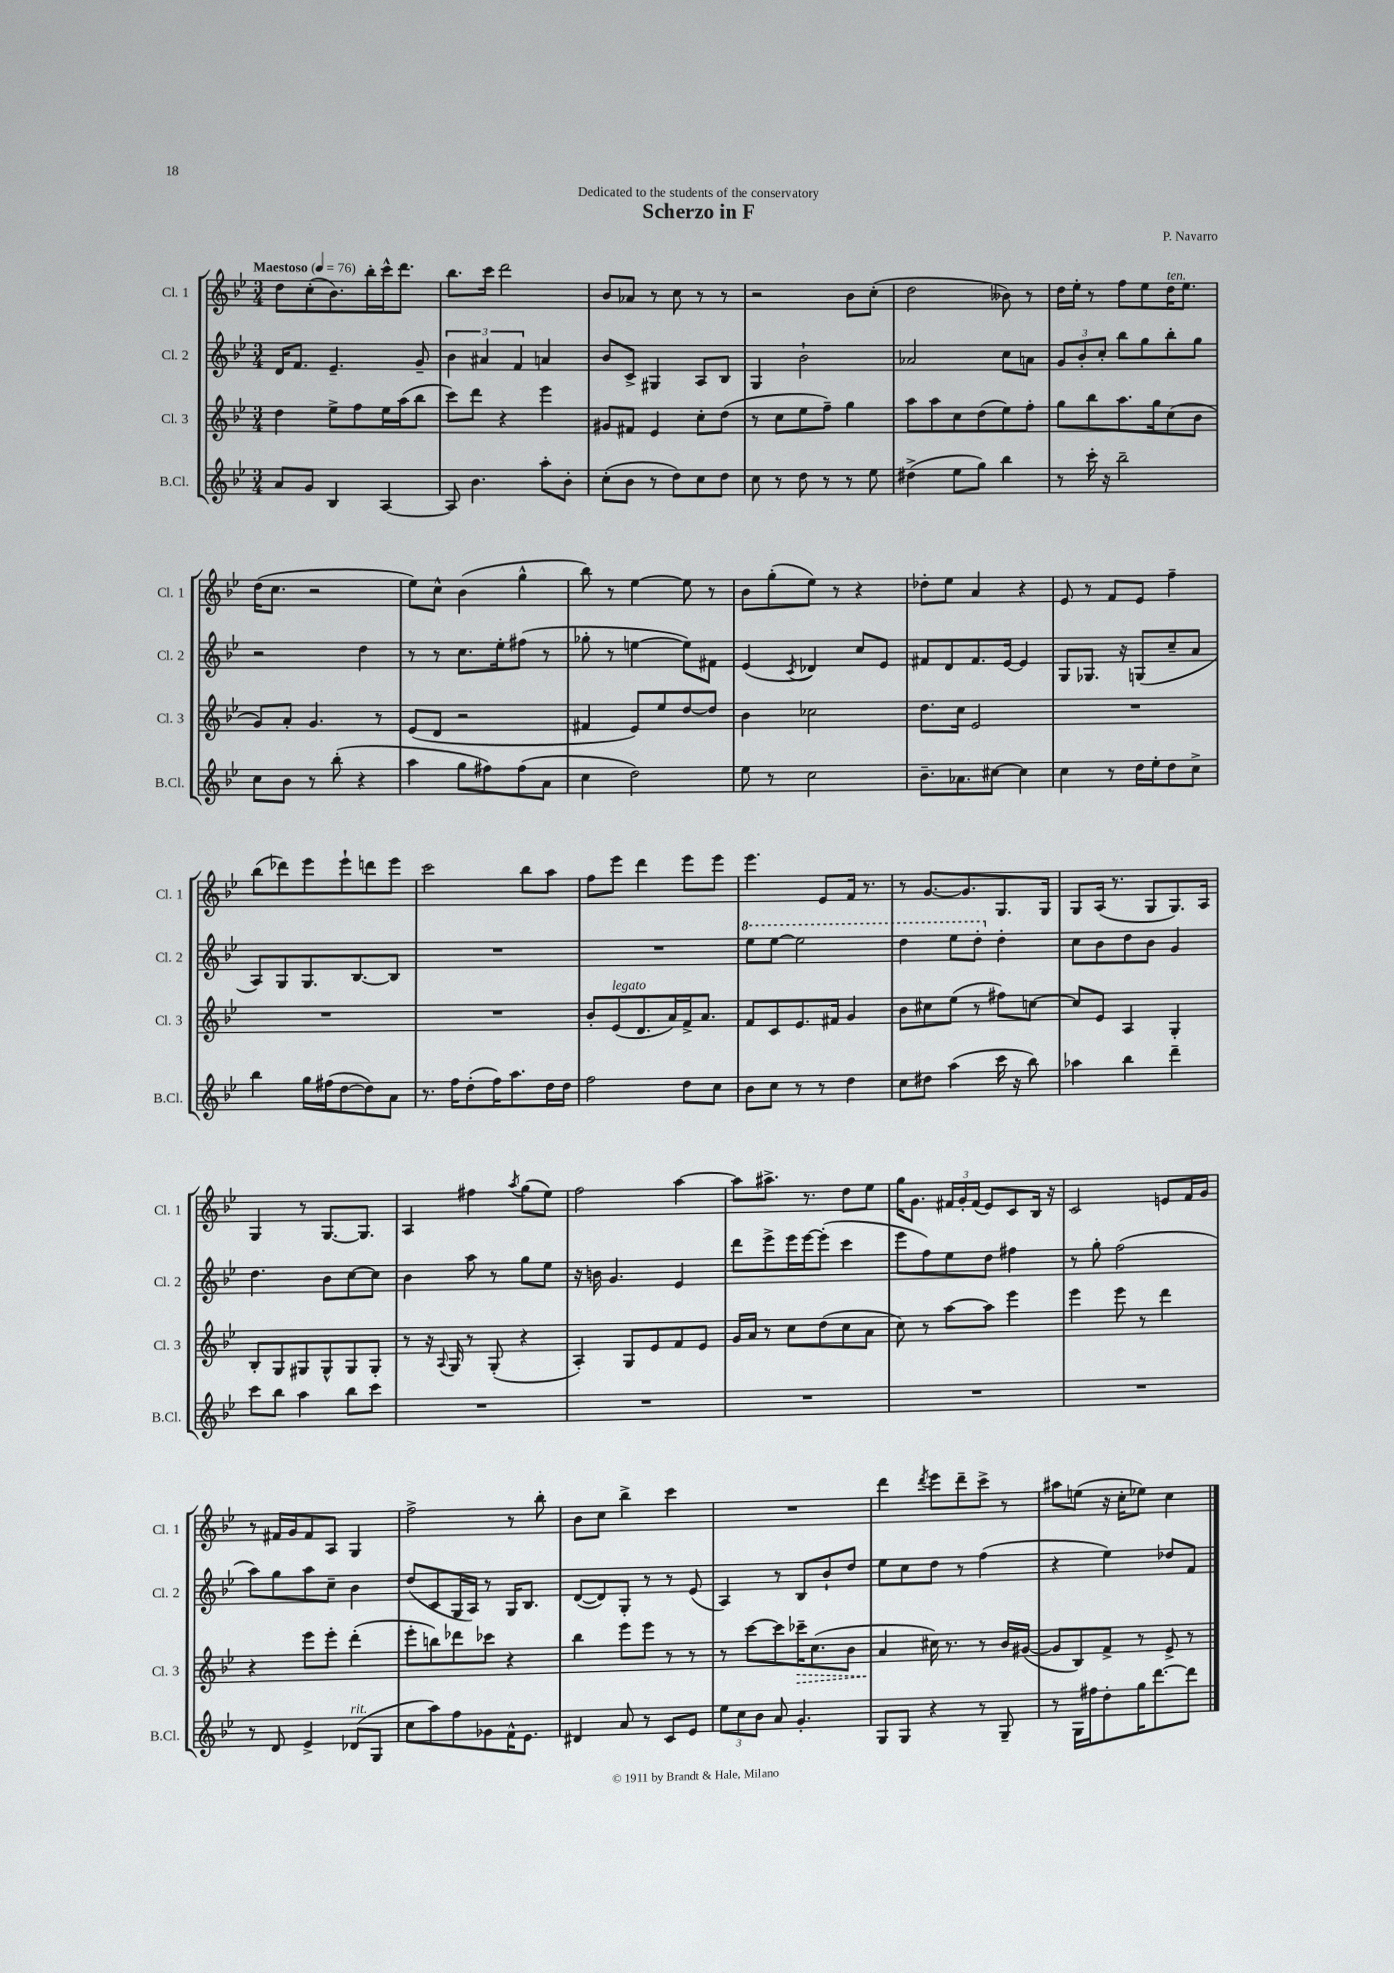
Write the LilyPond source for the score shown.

\header { title = "Scherzo in F" composer = "P. Navarro" dedication = "Dedicated to the students of the conservatory" }
<<
\new StaffGroup <<
\new Staff = "s0" \with { instrumentName = "Cl. 1" shortInstrumentName = "Cl. 1" } {
    \clef treble \key bes \major \numericTimeSignature \time 3/4 \tempo "Maestoso" 4 = 76
    \autoBeamOff d''8[ c''8-.( bes'8.) bes''16-. c'''16-^ d'''8.] |
    bes''8.[ c'''16] d'''2 |
    bes'8[ aes'8] r8 c''8 r8 r8 |
    r2 bes'8[ c''8]-.( |
    d''2 beses'8) r8 |
    d''16[ ees''16]-. r8 f''8[ ees''8 d''16^\markup { \italic "ten." } ees''8.] |
    d''16[( c''8.] r2 |
    ees''8[) c''8]-^ bes'4( g''4-^ |
    bes''8) r8 ees''4~ ees''8 r8 |
    bes'8[ g''8-.( ees''8]) r8 r4 |
    des''8[-. ees''8] a'4 r4 |
    ees'8 r8 f'8[ ees'8] f''4-- |
    bes''8[( des'''8) ees'''8 ees'''8-! d'''8 ees'''8] |
    c'''2 bes''8[ a''8] |
    f''8[ ees'''8] d'''4 ees'''8[ ees'''8] |
    ees'''4. ees'8[ f'16] r8. |
    r8 g'8.[~ g'8. g8. g16] |
    g8[ a16]( r8. g8[ g8.) a16] |
    g4 r8 g8.[~ g8.] |
    a4 fis''4 \acciaccatura { a''8 } g''8[( ees''8]) |
    f''2 a''4~ |
    a''8[ ais''8.]-> r8. d''8[ ees''8] |
    g''16[ g'8.] \tuplet 3/2 { fis'16[ g'16-. fis'16]( } ees'8[) c'8 bes16] r16 |
    c'2 e'8[ f'16 g'16] |
    r8 fis'16[ g'16 fis'8 a8] g4 |
    f''2-> r8 bes''8-. |
    bes'8[ c''8] bes''4-> c'''4 |
    R2. |
    d'''4 \acciaccatura { d'''8 } ees'''8[ d'''8-- c'''8]-> r8 |
    ais''8[ e''8]( r16 c''16[-. ees''8]) c''4 \bar "|." |
}
\new Staff = "s1" \with { instrumentName = "Cl. 2" shortInstrumentName = "Cl. 2" } {
    \clef treble \key bes \major \numericTimeSignature \time 3/4
    \autoBeamOff d'16[ f'8.] ees'4.-- g'8-- |
    \tuplet 3/2 { bes'4 ais'4 f'4 } a'4 |
    bes'8[ c'8]-> gis4 a8[ bes8] |
    g4 bes'2-! |
    aes'2 c''8[ a'8] |
    \tuplet 3/2 { g'8[ bes'8-. c''8]-. } bes''8[ g''8 bes''8-. g''8] |
    r2 d''4 |
    r8 r8 c''8.[ ees''16-. fis''8]( r8 |
    ges''8-. r8 e''4~ e''8[) fis'8] |
    ees'4( \acciaccatura { c'8 } des'4) c''8[ ees'8] |
    fis'8[ d'8 fis'8. ees'16]~ ees'4 |
    g8[ ges8.] r16 g8[( c''8-- a'8] |
    a8[) g8 g8. bes8.~ bes8] |
    R2. |
    R2. |
    \ottava #1 ees'''8[ ees'''8]~ ees'''2 |
    d'''4 ees'''8[ d'''8]-. \ottava #0 d''4-. |
    c''8[ bes'8 d''8 bes'8] g'4 |
    d''4. bes'8[ c''8~ c''8] |
    bes'4 a''8 r8 g''8[ ees''8] |
    r16 b'16 g'4. ees'4 |
    d'''8[ ees'''8-> ees'''16 ees'''16~ ees'''8]-.( c'''4 |
    ees'''8[ f''8) ees''8 d''8] fis''4 |
    r8 g''8-. f''2( |
    a''8[) g''8 a''8 c''8]-- bes'4 |
    d''8[( c'8 g16 a16]) r8 g16[ bes8.] |
    d'8[~( d'8) g8]-. r8 r8 ees'8( |
    a4) r8 bes8[ bes'8-! d''8] |
    ees''8[ c''8 d''8] r8 f''4( |
    r4 ees''4) des''8[ f'8] \bar "|." |
}
\new Staff = "s2" \with { instrumentName = "Cl. 3" shortInstrumentName = "Cl. 3" } {
    \clef treble \key bes \major \numericTimeSignature \time 3/4
    \autoBeamOff d''4 ees''8[-> f''8 ees''16 a''16( bes''8] |
    c'''8[) d'''8] r4 ees'''4 |
    gis'8[ fis'8] ees'4 c''8[-. d''8]( |
    r8 c''8[ ees''8 f''8]--) g''4 |
    a''8[ a''8 c''8 d''8( ees''8) f''8]-. |
    g''8[ bes''8 a''8. g''16 c''8( bes'8] |
    g'8[) a'8]-. g'4. r8 |
    ees'8[( d'8] r2 |
    fis'4 ees'8[) ees''8 d''8~ d''8] |
    bes'4 ces''2 |
    d''8.[ c''16] ees'2 |
    R2. |
    R2. |
    R2. |
    bes'8[-. ees'8^\markup { \italic "legato" }( d'8. a'16) f'16-> a'8.] |
    f'8[ c'8 ees'8. fis'16] g'4 |
    bes'8[ cis''8 ees''8]( r8 fis''8[) c''8]~ |
    c''8[ ees'8] a4 g4-. |
    bes8[-. g8 gis8 gis8-^ gis8 gis8]-. |
    r8 r16 \appoggiatura { a8 } g16 r8 g8-.( r4 |
    a4-.) g8[ ees'8 f'8 ees'8] |
    g'16[ a'16] r8 c''8[ d''8( c''8 a'8] |
    c''8) r8 a''8[~ a''8] ees'''4 |
    ees'''4 ees'''8 r8 d'''4 |
    r4 ees'''8[ ees'''8]-. d'''4-.( |
    ees'''8[-. b''8) des'''8 ces'''8] r4 |
    bes''4 ees'''8[ ees'''8] r8 r8 |
    r8 c'''8[~ c'''8 \once \override Hairpin.style = #'dashed-line ces'''16--\> c''8.( bes'8] |
    a'4\! cis''16) r8. r8 bes'16[ gis'16]~( |
    gis'8[ bes8) f'8]-> r8 ees'8-> r8 \bar "|." |
}
\new Staff = "s3" \with { instrumentName = "B.Cl." shortInstrumentName = "B.Cl." } {
    \clef treble \key bes \major \numericTimeSignature \time 3/4
    \autoBeamOff a'8[ g'8] bes4 a4~ |
    a8 bes'4. a''8[-. bes'8]-. |
    c''8[-.( bes'8] r8 d''8[) c''8 d''8] |
    c''8 r8 d''8 r8 r8 ees''8 |
    dis''4->( ees''8[ g''8]) bes''4 |
    r8 c'''16-. r16 bes''2-- |
    c''8[ bes'8] r8 bes''8-.( r4 |
    a''4 g''8[ fis''8) fis''8( a'8] |
    c''4 d''2) |
    ees''8 r8 c''2 |
    bes'8.[-- aes'8. cis''8]~ cis''4 |
    c''4 r8 d''16[ ees''16-. d''8 c''8]-> |
    bes''4 g''16[ fis''16( d''8~ d''8) a'8] |
    r8. f''16[ d''8-.( f''16) a''8. d''16 d''16] |
    f''2 d''8[ c''8] |
    bes'8[ c''8] r8 r8 d''4 |
    c''8[ dis''8] a''4( c'''16 r16 bes''8) |
    aes''4 bes''4 d'''4-- |
    c'''8[ bes''8] a''4 bes''8[ c'''8] |
    R2. |
    R2. |
    R2. |
    R2. |
    R2. |
    r8 d'8 ees'4-> des'8[^\markup { \italic "rit." }( g8] |
    c''8[ a''8) f''8 ges'8 f'16-^ ees'8.] |
    dis'4 a'8 r8 c'8[ ees'8] |
    \tuplet 3/2 { ees''8[ c''8 bes'8] } a'8 g'4.-. |
    g8[ g8] r4 r8 g8-- |
    r8 g16[ fis''16 d''8-. g''16 d'''8.~ d'''8] \bar "|." |
}
>>
>>
\layout { \context { \Score \remove "Bar_number_engraver" } }
